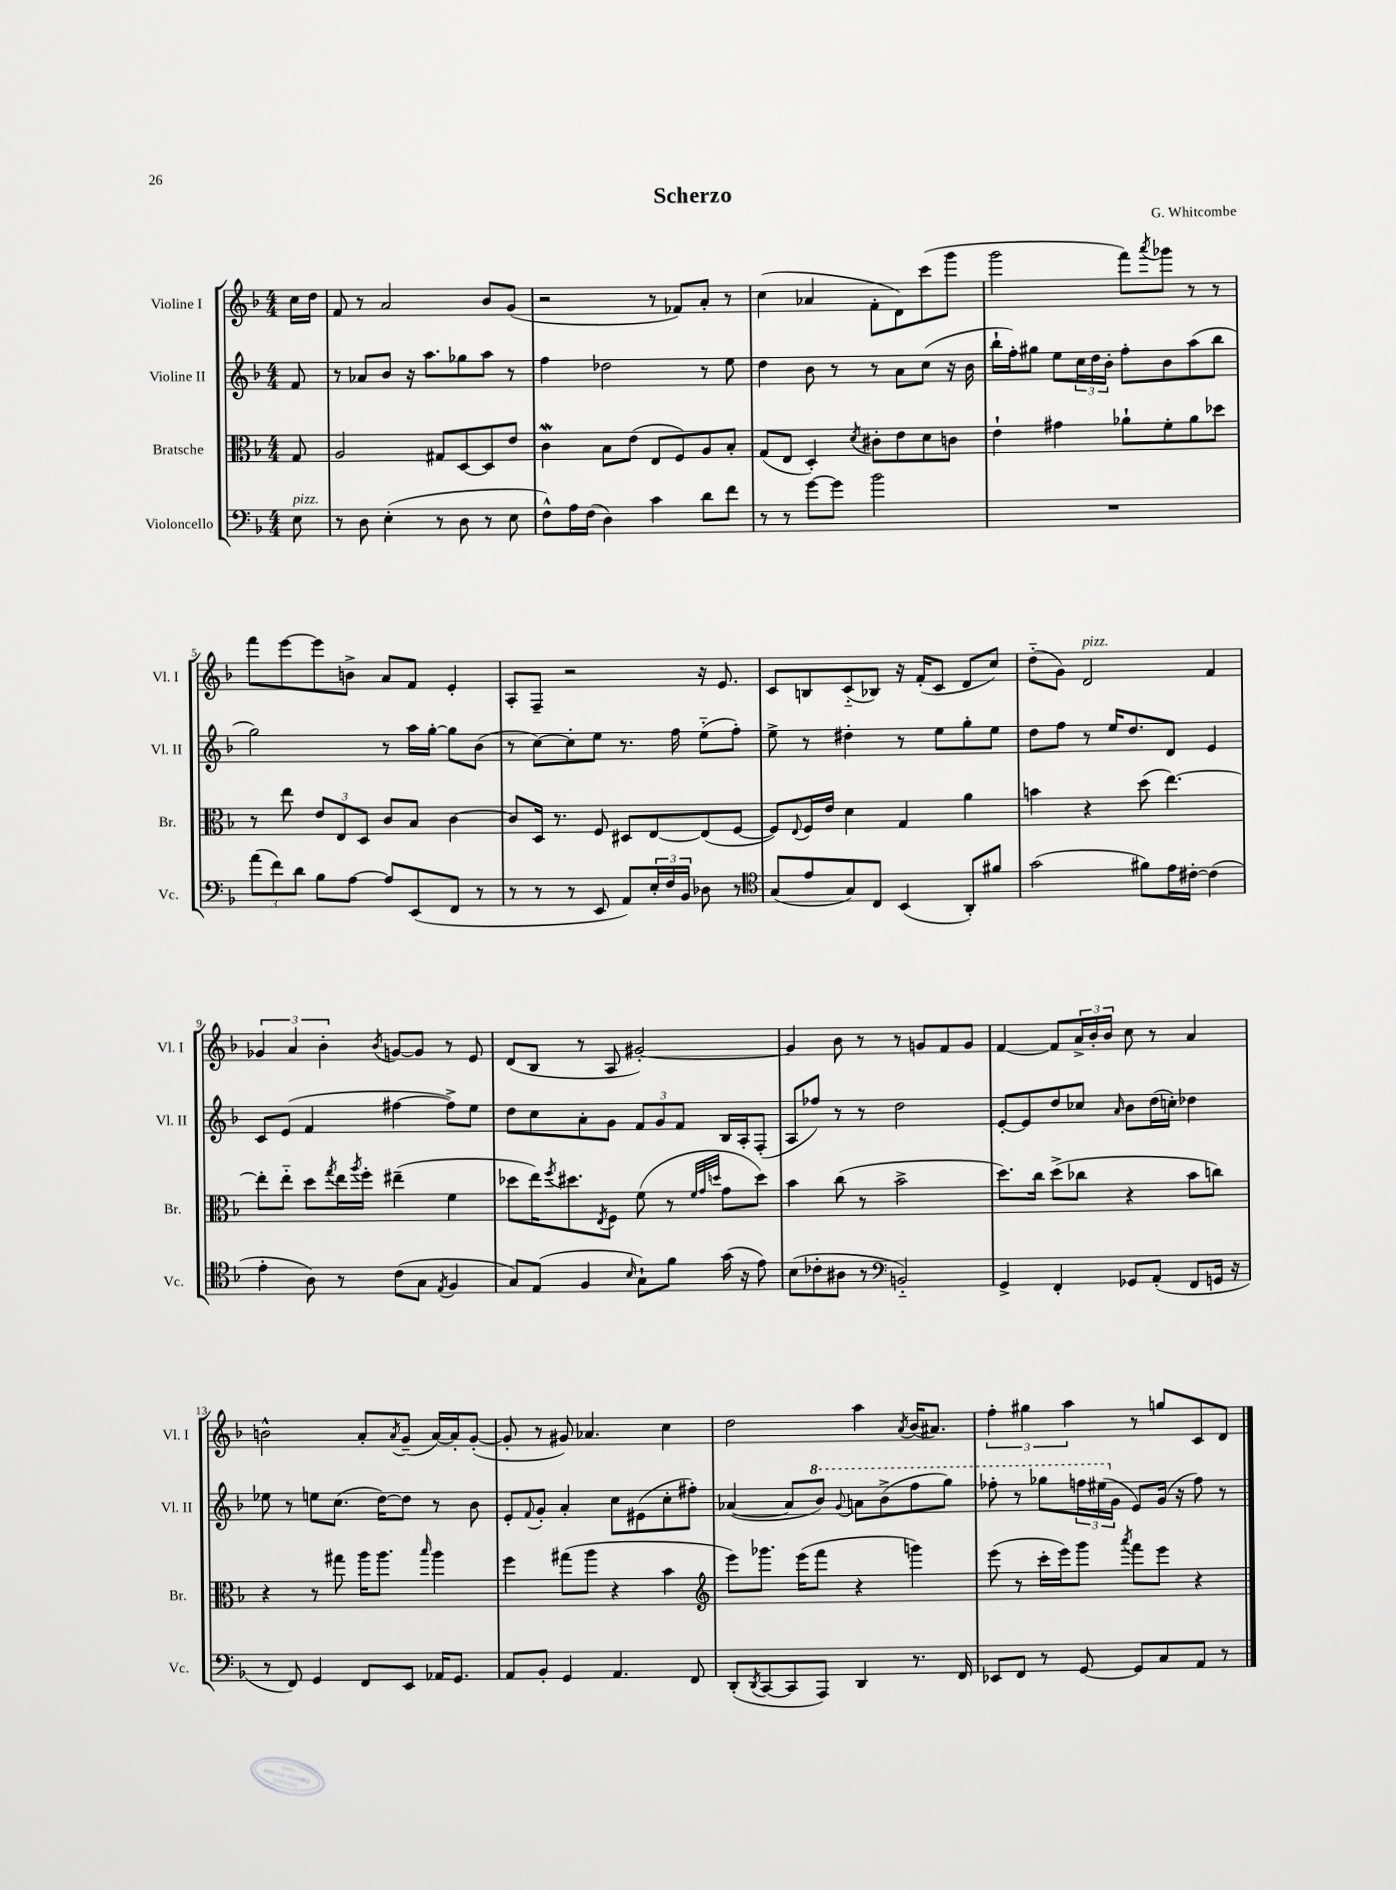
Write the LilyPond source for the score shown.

\header { title = "Scherzo" composer = "G. Whitcombe" }
<<
\new StaffGroup <<
\new Staff = "s0" \with { instrumentName = "Violine I" shortInstrumentName = "Vl. I" } {
    \clef treble \key f \major \numericTimeSignature \time 4/4 \partial 8
    c''16 d''16 |
    f'8 r8 a'2 bes'8 g'8( |
    r2 r8 fes'8) a'8-. r8 |
    c''4( aes'4 f'8-. d'8) c'''8( g'''8 |
    g'''2 f'''8) \acciaccatura { a'''8 } ges'''8 r8 r8 |
    f'''8 e'''8~ e'''8 b'8-> a'8 f'8 e'4-. |
    a8-. f8-- r2 r16 e'8. |
    c'8 b8 c'8-_( bes8) r16 f'16-.( c'8 d'8 c''8) |
    d''8-_( g'8) d'2^\markup { \italic "pizz." } f'4 |
    \tuplet 3/2 { ges'4 a'4 bes'4-. } \acciaccatura { bes'8 } g'8~ g'8 r8 e'8 |
    d'8( bes8 r8 a8 gis'2~-.) |
    gis'4 bes'8 r8 r8 g'8 f'8 g'8 |
    f'4~ f'8 \tuplet 3/2 { a'16-> bes'16-. bes'16 } c''8 r8 a'4 |
    b'2-^ a'8-. \acciaccatura { a'8 } g'8--( a'16~) a'16-. g'8~-.( |
    g'8-. r8 gis'8) aes'4. c''4 |
    d''2 a''4 \acciaccatura { a'8 } bes'16( ais'8.) |
    \tuplet 3/2 { f''4-. gis''4 a''4 } r8 g''8 c'8 d'8 \bar "|." |
}
\new Staff = "s1" \with { instrumentName = "Violine II" shortInstrumentName = "Vl. II" } {
    \clef treble \key f \major \numericTimeSignature \time 4/4 \partial 8
    f'8 |
    r8 aes'8 bes'8 r16 a''8. ges''8 a''8 r8 |
    f''4 des''2 r8 e''8 |
    d''4 bes'8 r8 r8 a'8 c''8( r16 bes'16 |
    bes''16-! f''16-.) gis''8 e''8 \tuplet 3/2 { c''16 d''16 bes'16-. } f''8-. bes'8 a''8( bes''8 |
    g''2) r8 a''16 g''16~-. g''8 bes'8( |
    r8 c''8~) c''8-. e''8 r8. f''16 e''8-_( f''8-.) |
    e''8-> r8 dis''4-. r8 e''8 g''8-. e''8 |
    d''8 f''8 r8 e''16 d''8. d'8 e'4 |
    c'8 e'8( f'4 fis''4~ fis''8->) e''8 |
    d''8 c''8 a'8-. g'8 \tuplet 3/2 { f'8 g'8 f'8 } bes16 a16-. f8-.( |
    a8 fes''8) r8 r8 d''2 |
    e'8~-. e'8 d''8 ces''8 \grace { a'16 } bes'8 d''16( c''16-.) des''4 |
    ees''8 r8 e''8 c''8.( d''16~) d''8 r8 bes'8 |
    e'8-. \appoggiatura { f'8 } g'8-. a'4-. c''8 eis'8( c''8-. fis''8-.) |
    aes'4~( aes'8 \ottava #1 bes''8) \appoggiatura { g''8 } a''!8 bes''8->( f'''8 g'''8) |
    fes'''8-. r8 ges'''8 \tuplet 3/2 { f'''16 eis'''16( \ottava #0 g'16 } e'8) g'16( r16 f''8) r8 \bar "|." |
}
\new Staff = "s2" \with { instrumentName = "Bratsche" shortInstrumentName = "Br." } {
    \clef alto \key f \major \numericTimeSignature \time 4/4 \partial 8
    g8 |
    a2 gis8 d8~ d8 e'8 |
    c'4\mordent bes8 e'8( e8 f8) a8 bes8-. |
    g8( e8 d4-.) \acciaccatura { d'8 } cis'8-. e'8 d'8 c'8 |
    e'4-! gis'4 aes'8-! f'8-. aes'8 des''8 |
    r8 e''8 \tuplet 3/2 { e'8 e8 d8 } c'8 bes8 c'4~ |
    c'8 d16 r8. f8 dis8 e8~ e8( f8~ |
    f8) \appoggiatura { e8 } f16 e'16 d'4 g4 a'4 |
    b'4 r4 d''8( e''4.~) |
    e''8-. e''8-_ d''8 \acciaccatura { g''8 } e''16 \acciaccatura { a''8 } f''16-. eis''4--( f'4 |
    des''8 e''16) \acciaccatura { f''8 } dis''8. \acciaccatura { e8 } f8 f'8( r8 \grace { f'32 g'32 d''32 } g'8 d''8) |
    bes'4 c''8( r8 bes'2-> |
    d''8.) c''16 d''8->( ces''8 r4 bes'8 c''8) |
    r4 r8 gis''8 a''16 a''8. \grace { bes''16 } a''4 |
    f''4 gis''8( a''8 r4 bes'4 |
    \clef treble e'''8) ges'''8. e'''16( f'''8 r4 g'''4) |
    e'''8( r8 c'''16-. e'''16) g'''8 \acciaccatura { a'''8 } f'''8 e'''8 r4 \bar "|." |
}
\new Staff = "s3" \with { instrumentName = "Violoncello" shortInstrumentName = "Vc." } {
    \clef bass \key f \major \numericTimeSignature \time 4/4 \partial 8
    e8^\markup { \italic "pizz." } |
    r8 d8 e4-.( r8 d8 r8 e8 |
    f8-^) a16 f16( d4) c'4 d'8 f'8 |
    r8 r8 g'8~ g'8 bes'2 |
    R1 |
    \tuplet 3/2 { a'8( f'8) d'8 } bes8 a8~ a8 e,8( f,8 r8 |
    r8 r8 r8 e,8 a,8) \tuplet 3/2 { e16-. f16 bes,16 } des8 r8 |
    \clef tenor g8( e'8 g8) c8 bes,4( a,8-.) fis'8 |
    g'2( fis'8) e'16 cis'16~-. cis'4( |
    e'4-. a8) r8 c'8( g8 \acciaccatura { e8 } f4 |
    g8) e8( f4 \grace { bes16 } g8-!) f'8 g'16( r16 e'8) |
    bes8( ces'8-. ais8 r8 \clef bass b,2-_) |
    g,4-> f,4-. ges,8 a,8-.( f,8 g,16 r16 |
    r8 f,8) g,4 f,8 e,8 aes,16 g,8. |
    a,8 bes,8-. g,4 a,4. f,8 |
    d,8-.( \acciaccatura { d,8 } c,8~ c,8 a,,8) d,4 r8. f,16 |
    ees,8 f,8 r8 g,8~ g,8 c8 a,8 r8 \bar "|." |
}
>>
>>
